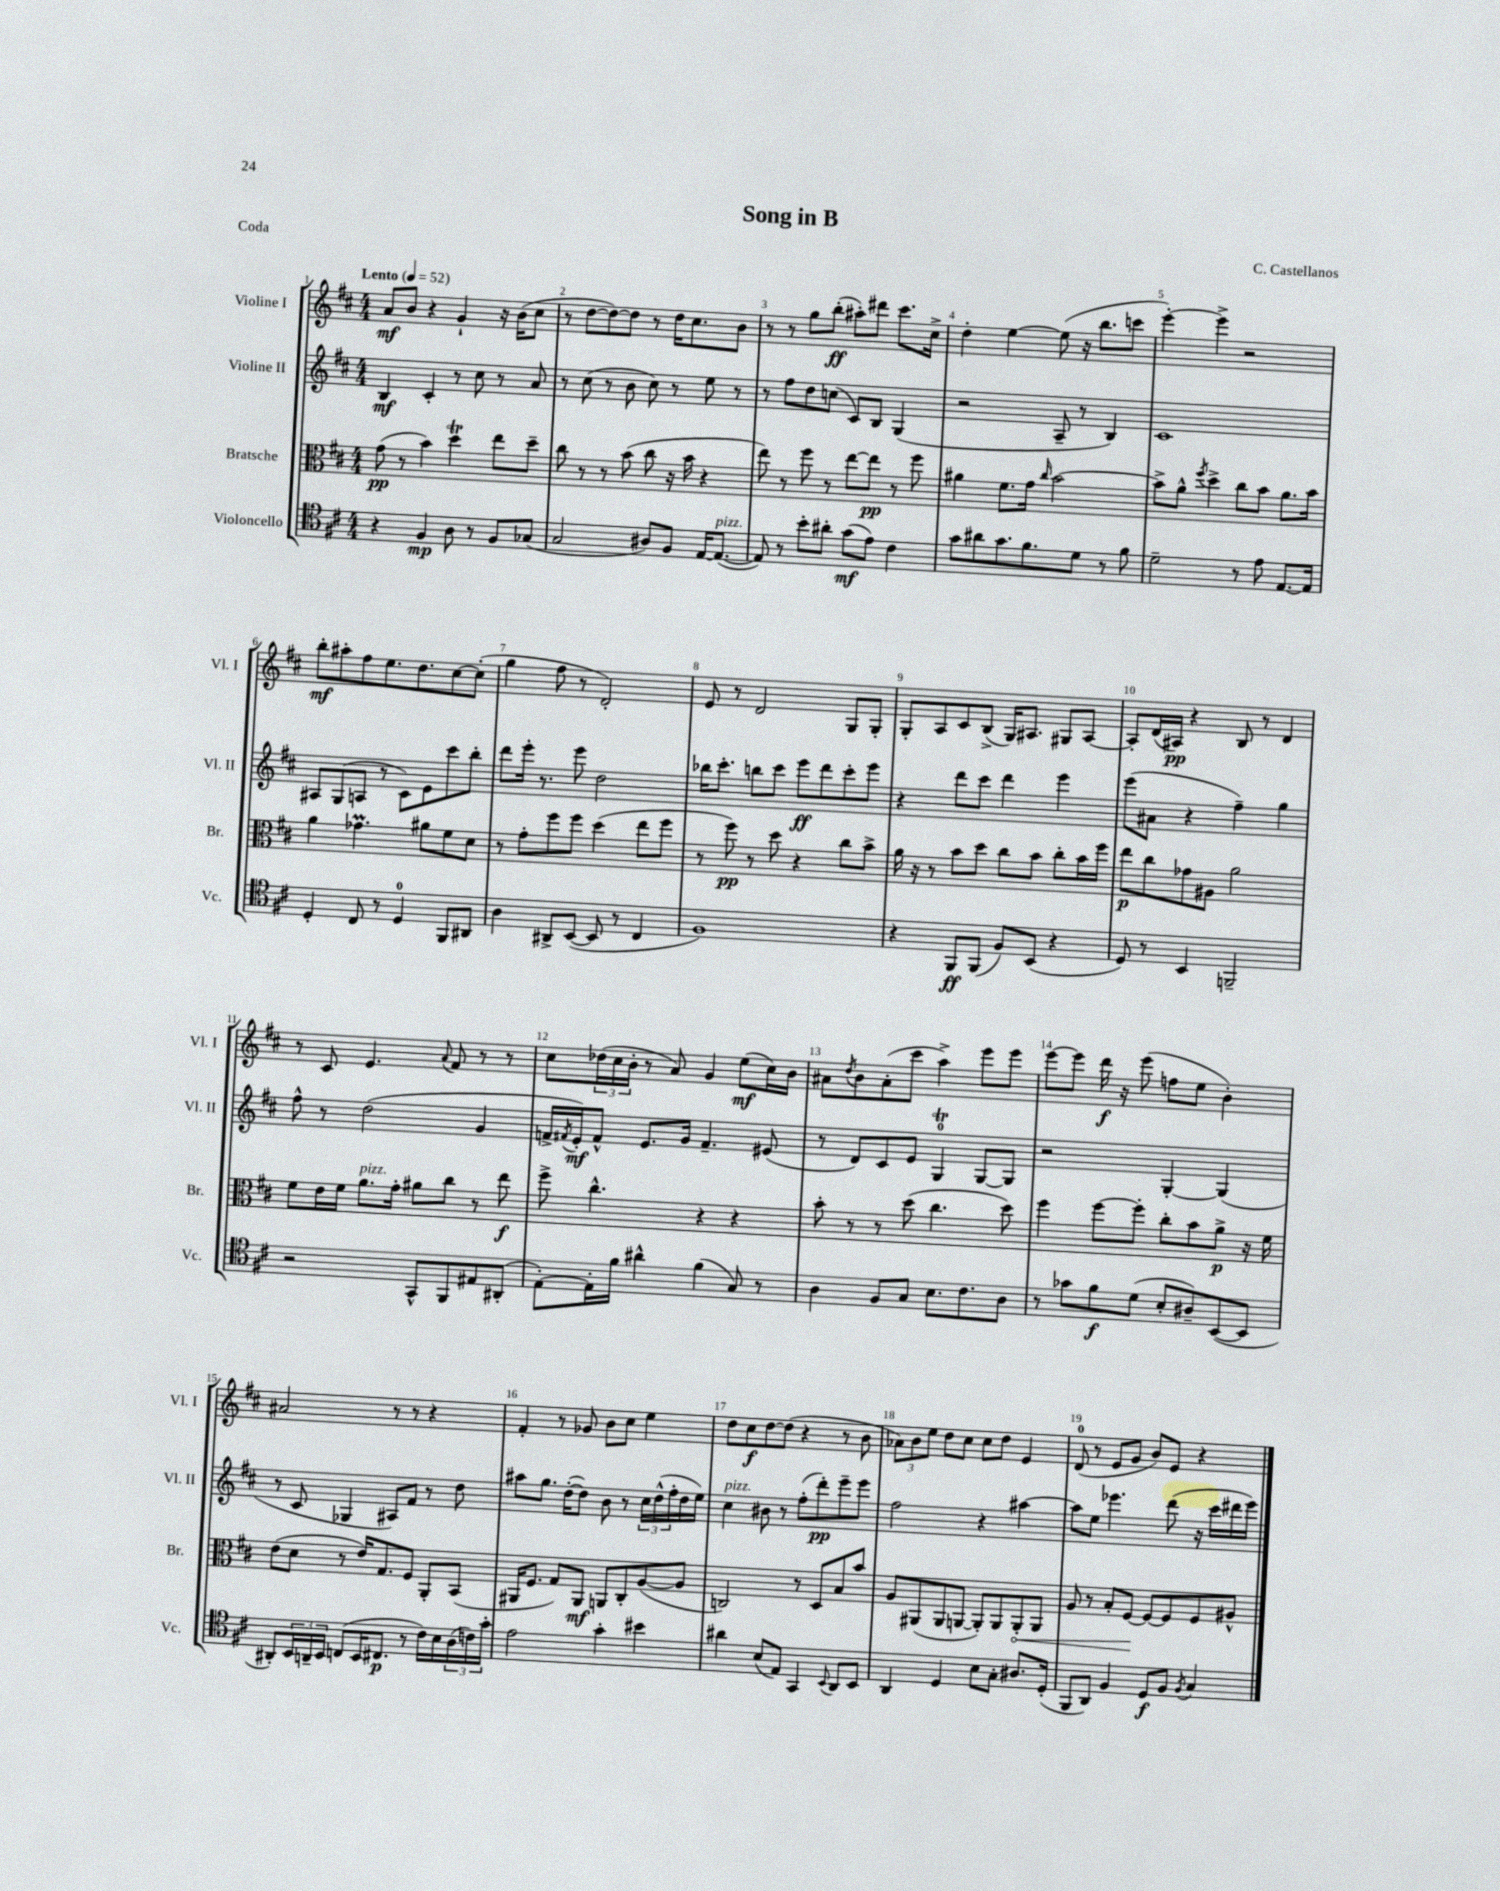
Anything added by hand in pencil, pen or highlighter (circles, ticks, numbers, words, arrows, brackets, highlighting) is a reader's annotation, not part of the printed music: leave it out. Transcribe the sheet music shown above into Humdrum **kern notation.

**kern	**dynam	**kern	**dynam	**kern	**dynam	**kern	**dynam
*part4	*part4	*part3	*part3	*part2	*part2	*part1	*part1
*staff4	*staff4	*staff3	*staff3	*staff2	*staff2	*staff1	*staff1
*I"Violoncello	*	*I"Bratsche	*	*I"Violine II	*	*I"Violine I	*
*I'Vc.	*	*I'Br.	*	*I'Vl. II	*	*I'Vl. I	*
*clefC4	*	*clefC3	*	*clefG2	*	*clefG2	*
*k[f#c#]	*	*k[f#c#]	*	*k[f#c#]	*	*k[f#c#]	*
*M4/4	*	*M4/4	*	*M4/4	*	*M4/4	*
*MM52	*	*MM52	*	*MM52	*	*MM52	*
=1	=1	=1	=1	=1	=1	=1	=1
!	!	!	!	!	!	!LO:TX:a:B:t=Lento	!
4r	.	(8g\	pp	4B/	mf	8a/L	mf
.	.	8r	.	.	.	8b/J	.
4F#/	mp	4b\)	.	4c#'/	.	4r	.
8A\	.	4ddT\	.	8r	.	4g`/	.
8r	.	.	.	8cc#\	.	.	.
8F#/L	.	8ee\L	.	8r	.	16r	.
.	.	.	.	.	.	(16b\KL	.
(8G-X/J	.	8dd~\J	.	8a/	.	8cc#\J	.
=2	=2	=2	=2	=2	=2	=2	=2
2G/	.	8cc#\	.	8r	.	8r	.
.	.	8r	.	(8cc#\	.	[8dd\L	.
.	.	8r	.	8r	.	8dd\_)	.
.	.	(8b\	.	8b\	.	8dd\J]	.
8A#X/L)	.	8cc#\	.	8cc#\)	.	8r	.
8F#/J	.	16r	.	8r	.	16dd\KL	.
.	.	16b\	.	.	.	8.cc#\	.
[16E/KL	.	4r	.	8ee\	.	.	.
!LO:TX:a:i:t=pizz.	!	!	!	!	!	!	!
(8.E/J_	.	.	.	.	.	.	.
.	.	.	.	8r	.	8b\J	.
=3	=3	=3	=3	=3	=3	=3	=3
8E/])	.	8ee\)	.	8r	.	8r	.
8r	.	8r	.	8ff#\L	.	8r	.
8b'\L	.	8ff#\	.	8dd\	.	8gg\L	.
8a#X'\J	.	8r	.	(8ccn\J	.	(8bb'\J	ff
(8g\L	mf	[8ee\L	.	8c#/L)	.	8aa#X'\L)	.
8e\J)	.	8ee\J]	pp	8B/J	.	8ddd#X\J	.
4c#\	.	8r	.	(4G/	.	8.ccc#\L	.
.	.	8ff#\	.	.	.	.	.
.	.	.	.	.	.	16cc#^\Jk	.
=4	=4	=4	=4	=4	=4	=4	=4
8g\L	.	4a#X\	.	2r	.	4dd'\	.
8a#X\	.	.	.	.	.	.	.
8.g\	.	8.f#\L	.	.	.	[4ee\	.
8.f#\	.	16g\Jk	.	.	.	.	.
.	.	16qqcc#/	.	.	.	.	.
.	.	[2b\	.	8A~/	.	(8ee\]	.
8d\J	.	.	.	8r	.	16r	.
.	.	.	.	.	.	8.bb\L	.
8r	.	.	.	4B/)	.	.	.
8f#\	.	.	.	.	.	8cccn\J	.
=5	=5	=5	=5	=5	=5	=5	=5
2d~\	.	8b^\L]	.	1c#	.	[4eee'\)	.
.	.	8a^^\J	.	.	.	.	.
.	.	8qff#/	.	.	.	.	.
.	.	4dd^\	.	.	.	4eee^\]	.
8r	.	8cc#\L	.	.	.	2r	.
8e\	.	8b\J	.	.	.	.	.
[8.E/L	.	8.a\L	.	.	.	.	.
16E/Jk]	.	16b\Jk	.	.	.	.	.
!!LO:LB:g=z
=6	=6	=6	=6	=6	=6	=6	=6
4D'/	.	4a\	.	8A#X/L	.	8bb'\L	mf
.	.	.	.	(8G/	.	8aa#X'\	.
8C#/	.	4.g-XM\	.	8An/J	.	8ff#\	.
8r	.	.	.	8r	.	8.ee\	.
4D/	.	.	.	8c#\L)	.	.	.
.	.	.	.	.	.	8.dd\	.
.	.	8a#X\L	.	8e\	.	.	.
8FF#/L	.	8f#\	.	8ccc#\	.	[8cc#\	.
8AA#X/J	.	8d\J	.	8bb'\J	.	(8cc#'\J]	.
=7	=7	=7	=7	=7	=7	=7	=7
4A\	.	8r	.	8ddd\L	.	4gg\	.
.	.	8g'\L	.	16eee'\Jk	.	.	.
.	.	.	.	8.r	.	.	.
8AA#X^/L	.	8ff#\	.	.	.	8ff#\	.
([8BB/J	.	8ff#\J	.	8eee\	.	8r	.
8BB/]	.	(4dd\	.	2dd\	.	2d'/)	.
8r	.	.	.	.	.	.	.
4C#/	.	8ee\L	.	.	.	.	.
.	.	8ff#\J	.	.	.	.	.
=8	=8	=8	=8	=8	=8	=8	=8
1F#)	.	8r	.	16bb-X\KL	.	8e/	.
.	.	.	.	8.ccc#'\J	.	.	.
.	.	8ff#\)	pp	.	.	8r	.
.	.	8r	.	8bbn\L	.	2d/	.
.	.	8dd\	.	8ccc#\J	.	.	.
.	.	4r	.	8eee\L	ff	.	.
.	.	.	.	8ddd\	.	.	.
.	.	8cc#\L	.	8ccc#'\	.	8G/L	.
.	.	8b^\J	.	8eee\J	.	8G'/J	.
=9	=9	=9	=9	=9	=9	=9	=9
4r	.	16a\	.	4r	.	8G'/L	.
.	.	16r	.	.	.	.	.
.	.	8r	.	.	.	8A/	.
8FF#/L	ff	8b\L	.	8ddd\L	.	8c#/	.
(8FF#/J	.	8dd\J	.	8ccc#\J	.	(8B^/J	.
8F#/L)	.	8cc#\L	.	4ddd\	.	16G/KL)	.
.	.	.	.	.	.	8.A#X/J	.
(8BB/J	.	8b\J	.	.	.	.	.
4r	.	8cc#'\L	.	4eee\	.	8G#X/L	.
.	.	16b\L	.	.	.	[8A#/J	.
.	.	16ff#\JJ	.	.	.	.	.
=10	=10	=10	=10	=10	=10	=10	=10
8D/)	.	8ee\L	p	(8eee\L	.	8A#'/L]	.
8r	.	8cc#\	.	8a#X\J	.	(16d/L	.
.	.	.	.	.	.	16A#X/JJ)	pp
4BB/	.	8g-X\	.	4r	.	4r	.
.	.	8A#X\J	.	.	.	.	.
2FFn~/	.	2a\	.	4ff#~\)	.	8B/	.
.	.	.	.	.	.	8r	.
.	.	.	.	4gg\	.	4d/	.
!!LO:LB:g=z
=11	=11	=11	=11	=11	=11	=11	=11
2r	.	8f#\L	.	8ff#^^\	.	8r	.
.	.	16e\L	.	8r	.	8c#/	.
.	.	16f#\JJ	.	.	.	.	.
!	!	!LO:TX:a:i:t=pizz.	!	!	!	!	!
.	.	8.a\L	.	(2dd\	.	4.e/	.
.	.	16g'\Jk	.	.	.	.	.
8GG^^/L	.	8a#X\L	.	.	.	.	.
.	.	.	.	.	.	8qqa/	.
8FF#/	.	8cc#\J	.	.	.	8f#/	.
8E#X/	.	8r	.	4g/	.	8r	.
(8AA#X'/J	.	8ee\	f	.	.	8r	.
=12	=12	=12	=12	=12	=12	=12	=12
[8E'\L)	.	8ff#^\	.	16fn^/LL	.	8cc#\L	.
.	.	.	.	8qf#X/	.	.	.
.	.	.	.	16e'/J)	mf	.	.
16E'\L]	.	4.cc#^^\	.	8f#^^/J	.	(24dd-X\L	.
.	.	.	.	.	.	24cc#\	.
16f#\JJ	.	.	.	.	.	.	.
.	.	.	.	.	.	24b'\JJ	.
4a#X^^\	.	.	.	8.e/L	.	8r	.
.	.	.	.	.	.	8a/)	.
.	.	.	.	16g/Jk	.	.	.
(4f#\	.	4r	.	4.f#~/	.	4g/	.
8G/)	.	4r	.	.	.	(8ee\L	mf
8r	.	.	.	(8e#X/	.	16cc#\L)	.
.	.	.	.	.	.	16b\JJ	.
=13	=13	=13	=13	=13	=13	=13	=13
4A\	.	8b'\	.	8r	.	8a#X\L	.
.	.	.	.	.	.	8qdd/	.
.	.	8r	.	8d/L)	.	8b\	.
8F#/L	.	8r	.	8c#/	.	(8a#'\	.
8G/J	.	(8dd\	.	8e/J	.	8ccc#\J	.
8.B\L	.	4.cc#\	.	4GT/	.	4aa^\)	.
8.c#\	.	.	.	.	.	.	.
.	.	.	.	[8G/L	.	8eee\L	.
8A\J	.	8dd\)	.	8G/J]	.	8eee\J	.
=14	=14	=14	=14	=14	=14	=14	=14
8r	.	4ff#\	.	2r	.	[8eee\L	.
8g-X\L	.	.	.	.	.	8eee\J]	.
8f#\	f	[8ff#\L	.	.	.	16ddd\	f
.	.	.	.	.	.	16r	.
(8d\J	.	8ff#'\J]	.	.	.	(8eee\	.
8B'/L	.	8cc#'\L	.	[4G'/	.	8ffn\L	.
8A#X~/)	.	8b\	.	.	.	8ee\J	.
([8BB/	.	8a^\J	p	(4G/]	.	4b'\)	.
8BB/J]	.	16r	.	.	.	.	.
.	.	16f#\	.	.	.	.	.
!!LO:LB:g=z
=15	=15	=15	=15	=15	=15	=15	=15
8AA#X'/L)	.	(8e\L	.	8r	.	2a#X/	.
24BB/L	.	8d\J	.	8c#/	.	.	.
24AAn~/	.	.	.	.	.	.	.
24BB/JJ	.	.	.	.	.	.	.
(8Cn/L	.	8r	.	4G-X/	.	.	.
16BB/K	.	16e/KL)	.	.	.	.	.
8.C#X/J	p	8.G/	.	.	.	.	.
.	.	.	.	8A#X/L)	.	8r	.
8r	.	8F#/J	.	8f#/J	.	8r	.
16c#\LL)	.	8AA'/L	.	8r	.	4r	.
16B\	.	.	.	.	.	.	.
(24A\	.	(8BB/J	.	8dd\	.	.	.
24cn\)	.	.	.	.	.	.	.
24g'\JJ	.	.	.	.	.	.	.
=16	=16	=16	=16	=16	=16	=16	=16
2e\	.	16AA#X/KL	.	8aa#X\L	.	4f#'/	.
.	.	8.F#/J	.	.	.	.	.
.	.	.	.	8.gg\J	.	.	.
.	.	8G/L)	.	.	.	8r	.
.	.	.	.	([16dd'\KL	.	.	.
.	.	8AA#/J	mf	8dd\J])	.	8g-X/	.
4g'\	.	8AAn/L	.	8b\	.	8b\L	.
.	.	8C#'/	.	8r	.	8cc#\J	.
4b#X\	.	([8A/	.	24cc#\LL	.	4ee\	.
.	.	.	.	(24dd^^\	.	.	.
.	.	.	.	24ff#'\	.	.	.
.	.	8A/J]	.	16dd\	.	.	.
.	.	.	.	16ee\JJ)	.	.	.
=17	=17	=17	=17	=17	=17	=17	=17
!	!	!	!	!LO:TX:a:i:t=pizz.	!	!	!
4a#X\	.	2Cn/)	.	4cc#\	.	8dd\L	.
.	.	.	.	.	.	8cc#\	f
(8B/L	.	.	.	8b#X\	.	[8dd\	.
8E/J)	.	.	.	8r	.	(8dd\J]	.
4GG/	.	8r	.	(8ff#'\L	.	4r	.
.	.	8D/L	.	8ddd'\)	pp	.	.
8qqBB/	.	.	.	.	.	.	.
8AA/L	.	8B/	.	8eee~\	.	8r	.
8BB/J	.	8b/J	.	8eee\J	.	8b\	.
=18	=18	=18	=18	=18	=18	=18	=18
4AA/	.	8A/L	.	2ff#\	.	12a-X\L)	.
.	.	.	.	.	.	12b\	.
.	.	(8AA#X/	.	.	.	.	.
.	.	.	.	.	.	12ee\J	.
4D/	.	8AA#/	.	.	.	8dd\L	.
.	.	[8AAn/J	.	.	.	8cc#\J	.
8B\L	.	8AA'/L])	.	4r	.	8cc#\L	.
8G'\J	.	8AA/	.	.	.	8dd\J	.
!	!	!	!LO:HP:b	!	!	!	!
8.A#X/L	.	8AA'/	<	[4aa#X\	.	4e/	.
.	.	8AA/J	.	.	.	.	.
(16D'/Jk	.	.	.	.	.	.	.
=19	=19	=19	=19	=19	=19	=19	=19
8FF#/L	.	8A/	.	8aa#\L]	.	(8d/	.
8AA/J)	.	8r	.	8ee\J	.	8r	.
4F#/	.	8B'/L	.	4.eee-X\	.	8e/L	.
.	.	[8F#/J	.	.	.	8g/J	.
8D/L	f	8F#/L_	[	.	.	8b/L)	.
8F#/J	.	8F#/]	.	(8ddd\	.	8e/J	.
8qF#/	.	.	.	.	.	.	.
4G/	.	8F#/	.	16r	.	4r	.
.	.	.	.	16ccc#\LL	.	.	.
.	.	8A#X^^/J	.	16ddd#X\	.	.	.
.	.	.	.	16eee-\JJ)	.	.	.
==	==	==	==	==	==	==	==
*-	*-	*-	*-	*-	*-	*-	*-
